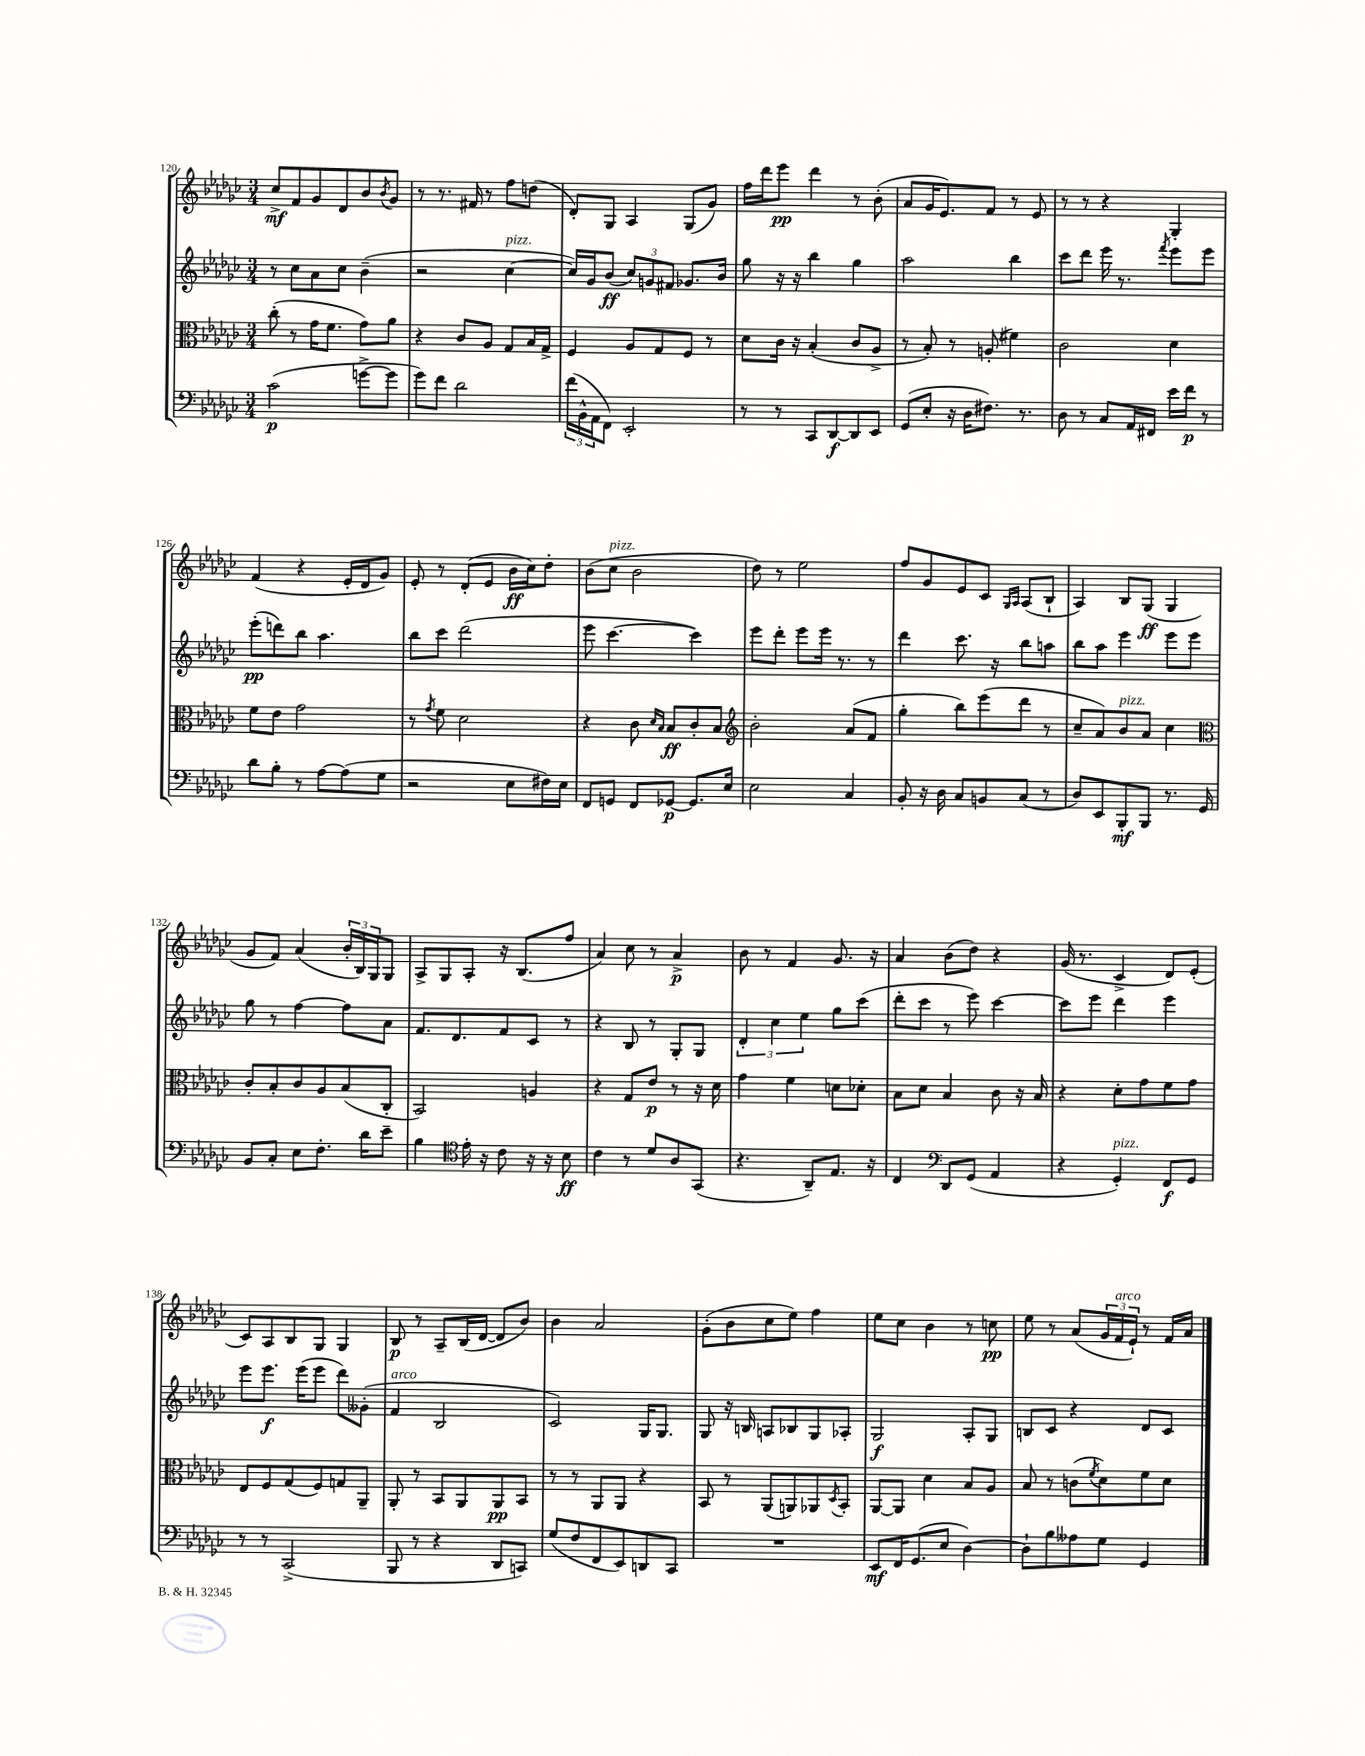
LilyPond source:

<<
\new StaffGroup <<
\new Staff = "s0" {
    \clef treble \key ges \major \numericTimeSignature \time 3/4
    ces''8->\mf f'8 ges'8 des'8 bes'8 \acciaccatura { bes'8 } ges'8 |
    r8 r8. fis'16 r8 f''8 d''8( |
    des'8-.) ges8 aes4 ges8( ges'8) |
    f''16 des'''16 ees'''8\pp des'''4 r8 bes'8-.( |
    aes'8 ges'16 ees'8.) f'8 r8 ees'8 |
    r8 r8 r4 ges4-. |
    f'4( r4 ees'16-. des'16 ges'8) |
    ees'8-. r8 des'8-.( ees'8 bes'16\ff ces''16) des''8-. |
    bes'8( ces''8^\markup { \italic "pizz." } bes'2 |
    des''8) r8 ees''2 |
    f''8 ges'8 ees'8 ces'8 \grace { ges16 aes16 } aes8( bes8-! |
    aes4) bes8 ges8\ff( ges4 |
    ges'8 f'8) aes'4( \tuplet 3/2 { bes'16-. bes16) ges16 } ges8 |
    aes8-> ges8 aes8-. r16 bes8.( f''8 |
    aes'4) ces''8 r8 aes'4->\p |
    bes'8 r8 f'4 ges'8. r16 |
    aes'4 bes'8( des''8) r4 |
    ges'16( r8. ces'4-> des'8) ees'8-.( |
    ces'8) aes8 bes8 ges8 ges4 |
    bes8\p r8 aes8-- bes16( des'16~ des'8 bes'8) |
    bes'4 aes'2 |
    ges'8-.( bes'8 ces''8 ees''8) f''4 |
    ees''8 ces''8 bes'4 r8 c''8\pp |
    ees''8 r8 aes'8( \tuplet 3/2 { ges'16 f'16^\markup { \italic "arco" } ees'16-!) } r8 f'16 aes'16 \bar "|." |
}
\new Staff = "s1" {
    \clef treble \key ges \major \numericTimeSignature \time 3/4
    r8 ces''8 aes'8 ces''8 bes'4--( |
    r2 ces''4~^\markup { \italic "pizz." } |
    ces''16) ges'16 bes'8\ff( \tuplet 3/2 { ces''8) g'8 fis'8 } ges'8. bes'16 |
    ges''8 r16 r16 bes''4 ges''4 |
    aes''2 bes''4 |
    ces'''8 des'''8 ees'''16 r8. \acciaccatura { f'''8 } ees'''8 ees'''8 |
    ees'''8-.\pp( d'''8) bes''8 aes''4. |
    bes''8 ces'''8 des'''2( |
    ees'''8 ces'''4.~ ces'''4) |
    ees'''8 des'''8-. ees'''8 ees'''16 r8. r8 |
    des'''4 ces'''8. r16 bes''8 a''8 |
    bes''8 aes''8 ees'''4 ees'''8 ees'''8 |
    ges''8 r8 f''4~ f''8 aes'8 |
    f'8. des'8. f'8 ces'8 r8 |
    r4 bes8 r8 ges8-. ges8 |
    \tuplet 3/2 { des'4-. ces''4 ees''4 } ges''8 ces'''8( |
    des'''8-. ces'''8 r8 ees'''8) ces'''4~ |
    ces'''8 ees'''8 des'''4 ees'''4 |
    ees'''8 ees'''8.\f ees'''16( ees'''8 des'''8) geses'8-.( |
    f'4^\markup { \italic "arco" } bes2 |
    ces'2) ges16 ges8. |
    ges8 r16 b16 a8 bes8 ges8 aes8-. |
    ges2\f aes8-. ges8 |
    b8 ces'8 r4 des'8 ces'8 \bar "|." |
}
\new Staff = "s2" {
    \clef alto \key ges \major \numericTimeSignature \time 3/4
    ces''8-.( r8 ges'16 f'8. ges'8) aes'8 |
    r4 ces'8 aes8 ges8 bes16 ges16-> |
    f4 aes8 ges8 f8 r8 |
    des'8 ces'16 r16 bes4-.( ces'8 aes8-> |
    r8 bes8-.) r8 a8-.( fis'4) |
    ces'2 des'4 |
    f'8 ees'8 ges'2 |
    r8 \acciaccatura { ges'8 } f'8 des'2 |
    r4 ces'8 \grace { des'16 bes16 } bes8\ff ces'8-. bes8 |
    \clef treble bes'2-. aes'8( f'8 |
    ges''4-. bes''8) ees'''8( des'''8 r8 |
    ces''8-- aes'8) bes'8^\markup { \italic "pizz." } aes'8 ces''4 |
    \clef alto ces'8-. bes8-. ces'8 aes8 bes8( ces8-. |
    bes,2) a4 |
    r4 ges8 ees'8\p r8 r16 des'16 |
    ges'4 f'4 d'8 des'8-. |
    bes8 des'8 bes4 ces'8 r16 bes16 |
    r4 des'8-. ges'8 f'8 ges'8 |
    ees8 f8 ges8( f8) g8 aes,8-- |
    aes,8-. r8 bes,8 aes,8 aes,8\pp bes,8 |
    r8 r8 aes,8 aes,8 r4 |
    bes,8 r8 aes,8( a,8) aes,8 \acciaccatura { des8 } bes,8-. |
    aes,8~ aes,8 des'4 bes8 aes8 |
    bes8 r8 c'8( \acciaccatura { f'8 } des'8) f'8 des'8 \bar "|." |
}
\new Staff = "s3" {
    \clef bass \key ges \major \numericTimeSignature \time 3/4
    ces'2\p( g'8~-> g'8 |
    ges'8) f'8 des'2 |
    \tuplet 3/2 { f'16( bes,16-^ aes,16 } f,8) ees,2-. |
    r8 r8 ces,8 des,8~\f des,8 ees,8 |
    ges,8( ees8-. r16 des16 fis8.) r8. |
    des8 r8 ces8 aes,16 fis,16 ees'16 f'16\p r8 |
    des'8 bes8-. r8 aes8~ aes8( ges8 |
    r2 ees8 fis16) ees16 |
    f,8 g,8 f,8 ges,8~\p ges,8. ees16 |
    ees2 ces4 |
    bes,8-. r16 des16 ces8 b,8 ces8( r8 |
    des8) ees,8 bes,,8-.\mf bes,,8 r8. ges,16 |
    bes,8 ces8-. ees8 f8.-. des'16 ees'8-- |
    bes4 \clef tenor ees'16-. r16 ces'8 r16 r16 bes8\ff |
    ces'4 r8 des'8 aes8 ges,8( |
    r4. aes,8--) ees8. r16 |
    ces4 \clef bass des,8 ges,8( aes,4 |
    r4 ges,4-.^\markup { \italic "pizz." }) f,8\f ges,8 |
    r8 r8 ces,2->( |
    bes,,8 r8 r4 des,8 c,8) |
    ges8( f8 f,8 ees,8) d,8 ces,8 |
    R2. |
    ees,8\mf f,16 ges,8.( ees8 des4~) |
    des8-! bes8 aeses8 ges8 ges,4 \bar "|." |
}
>>
>>
\layout { \context { \Score currentBarNumber = #120 } }
